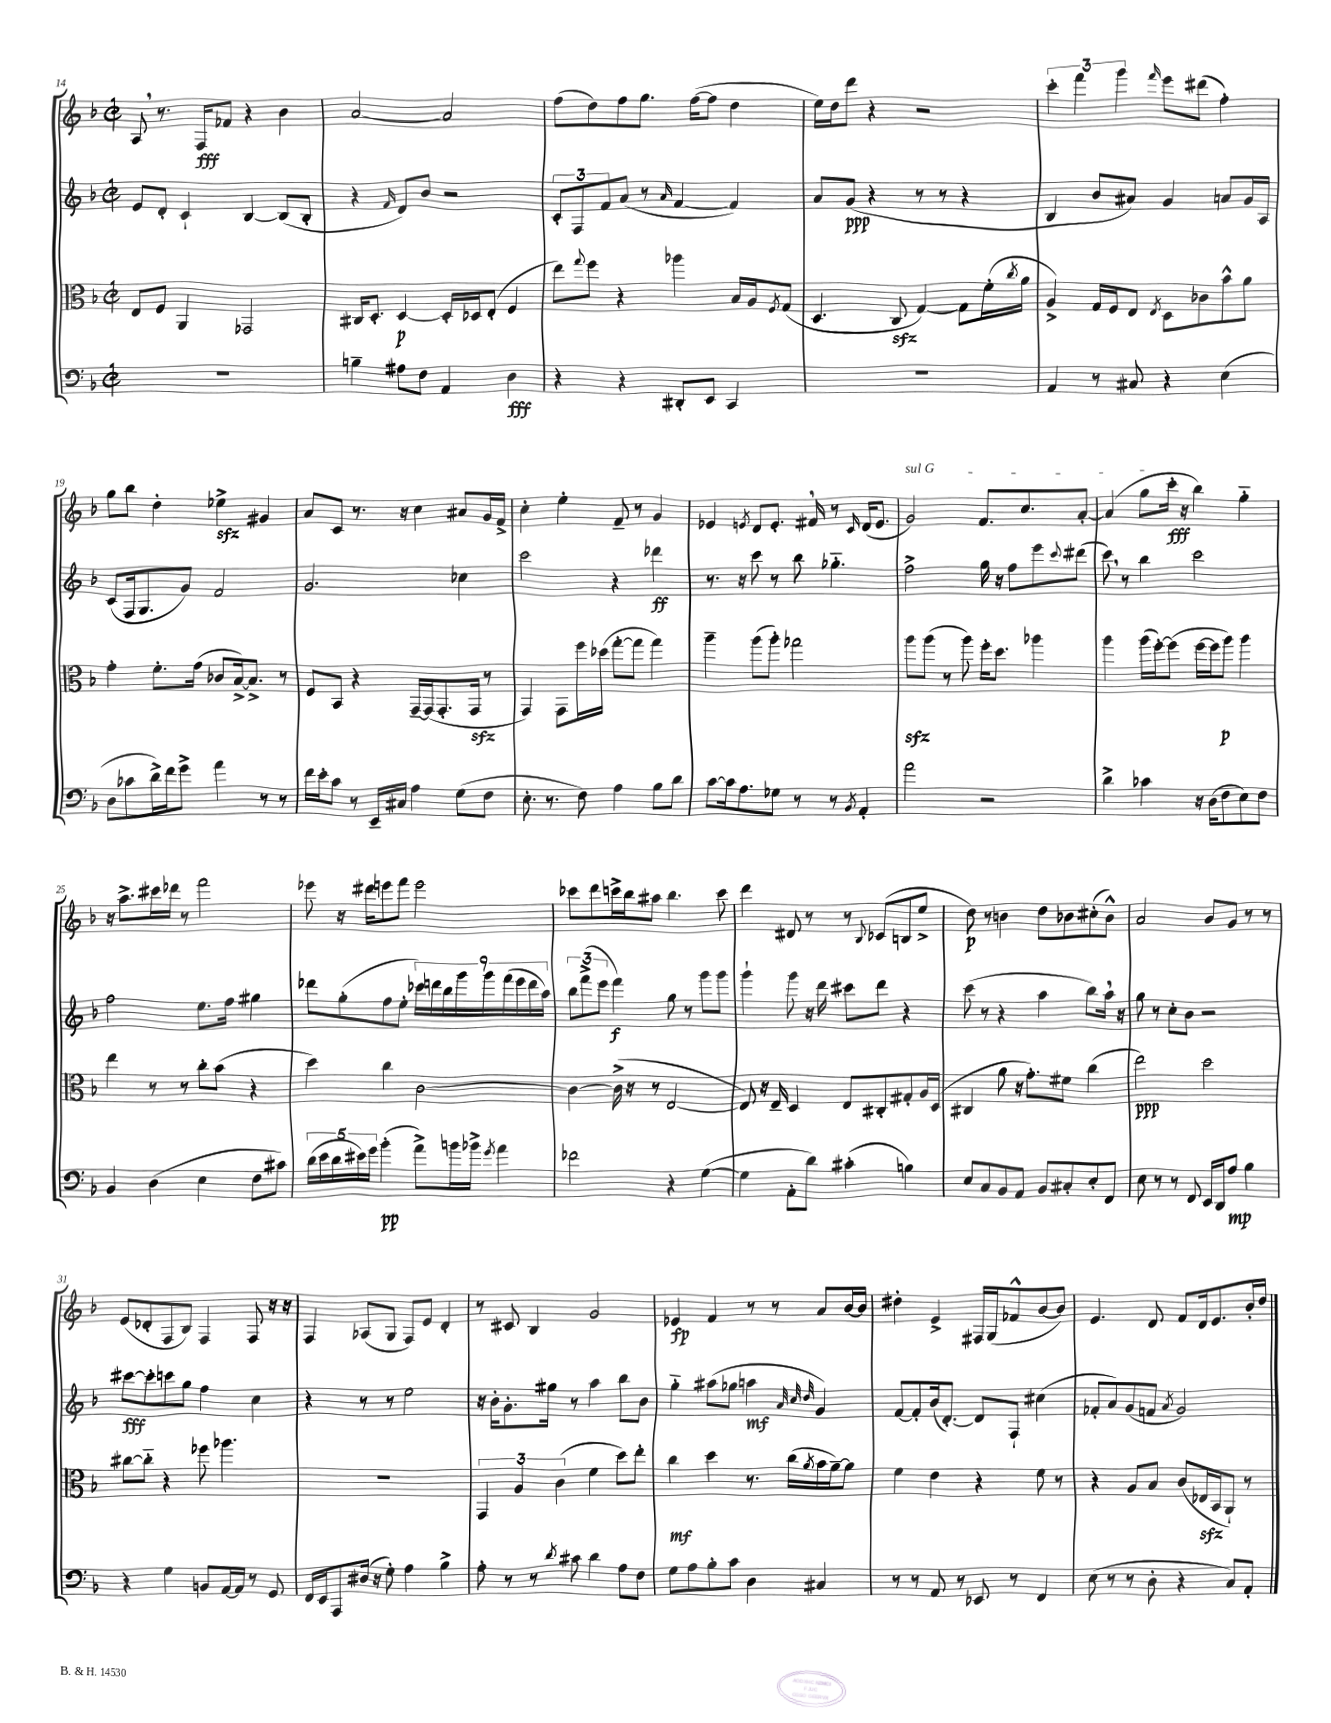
<<
\new StaffGroup <<
\new Staff = "s0" {
    \clef treble \key f \major \defaultTimeSignature \time 2/2
    a8 \breathe r8. f16\fff fes'8 r4 bes'4 |
    a'2~ a'2 |
    f''8( d''8) f''8 g''8. f''16~( f''8 d''4 |
    e''16) d''16 d'''8 r4 r2 |
    \tuplet 3/2 { c'''4-. f'''4 g'''4 } \grace { f'''16 } e'''8 dis'''8( f''4-.) |
    g''8 bes''8 d''4-. ees''4->\sfz gis'4 |
    a'8 c'8 r8. r16 c''4 ais'8 g'16 f'16-> |
    c''4-. e''4-. f'8-- r8 g'4 |
    ees'4 \acciaccatura { e'8 } d'8 e'8.-. fis'16 \breathe r8 \grace { c'16 } d'16( e'8. |
    \once \override TextSpanner.bound-details.left.text = \markup { \italic "sul G" } g'2\startTextSpan) f'8. c''8. a'8~-. |
    a'4( g''8 c'''16-.\fff\stopTextSpan r16 bes''4) g''4-_ |
    r16 a''8.-> cis'''16 des'''16 r8 f'''2 |
    ees'''8 r16 dis'''16 e'''8 f'''8 e'''2 |
    ces'''8 d'''8 c'''16-> bes''16 ais''8 bes''4. c'''8 |
    d'''4 dis'8 r8 r8 \appoggiatura { bes8 } ces'8( b8 e''8-> |
    d''8\p) r8 b'4 d''8 bes'8 cis''8-.( bes'8-^) |
    a'2 bes'8 g'8 r8 r8 |
    e'8( des'8-. f8 bes8) f4 f8 r16 r16 |
    f4 aes8( g8 f8) e'8 d'4-. |
    r8 cis'8 bes4 g'2 |
    ees'4\fp f'4 r8 r8 a'8 bes'16~ bes'16 |
    dis''4-. e'4-> fis16 g16( fes'8-^ bes'8~ bes'8) |
    e'4. d'8 f'8 d'16 e'8. bes'16-. d''16 \bar "|." |
}
\new Staff = "s1" {
    \clef treble \key f \major \defaultTimeSignature \time 2/2
    e'8 d'8-. c'4-! bes4~ bes8( bes8-. |
    r4 \grace { f'16 } d'8) bes'8 r2 |
    \tuplet 3/2 { c'8-. f8 f'8 } a'8( r8 \grace { a'16 } f'4~ f'4) |
    a'8 g'8\ppp( r4 r8 r8 r4 |
    bes4 bes'8 ais'8) g'4 a'8 g'16 a16 |
    c'8( f16 g8. g'8) f'2 |
    g'2. ces''4 |
    c'''2 r4 des'''4\ff |
    r8. r16 c'''8 r8 bes''8 ges''4.-_ |
    f''2-> g''16 r16 f''8 e'''8 \appoggiatura { c'''8 } dis'''8( |
    c'''8) \breathe r8 bes''4 c'''2 |
    f''2 e''8. f''16 gis''4 |
    des'''8 g''8-.( f''8 e''8-. \tuplet 9/8 { ces'''16) d'''16 bes''16 g'''16 g'''16 f'''16( e'''16 d'''16 a''16) } |
    \tuplet 3/2 { bes''8 f'''8->( e'''8 } f'''4\f) g''8 r8 g'''8 g'''8 |
    g'''4-! g'''8 r16 d'''16 cis'''8 d'''8 r4 |
    c'''8( r8 r4 a''4 bes''8) a''16 \breathe r16 |
    g''8 r8 c''8-. bes'8 r2 |
    cis'''8~\fff cis'''8-. c'''8 g''8 f''4 c''4 |
    r4 r8 r8 e''2 |
    r16 bes'16-. g'8.-. gis''16 r8 a''4 bes''8 bes'8 |
    g''4-_ ais''8( ges''8 a''4\mf \grace { a'32 c''32 d''32 } g'4) |
    f'8~ f'8-. bes'16( d'8.~-.) d'8 f8-! cis''4( |
    fes'8-. a'8) g'8( f'8 \acciaccatura { a'8 } g'2) \bar "|." |
}
\new Staff = "s2" {
    \clef alto \key f \major \defaultTimeSignature \time 2/2
    e8 f8 a,4 ges,2 |
    cis16 d8.-. d4~\p d16-. des16 e8-.( f4 |
    e''8) \appoggiatura { g''8 } f''8 r4 aes''4 bes16 a16 \acciaccatura { f8 } g8( |
    d4. c8\sfz g4~) g8 f'16-.( \acciaccatura { c''8 } a'16 |
    a4->) g16 f16 e8 \acciaccatura { e8 } d8 ces'8 bes'8-^ a'8 |
    g'4-. f'8.-. g'16( ces'8 bes16~->) bes8.-> r8 |
    f8 bes,8 r4 g,16~-- g,16( g,8.-. g,16\sfz r8 |
    g,4) g,8 f''16 des''16( g''8~-. g''8 g''4) |
    a''4-- a''8( a''8-.) ges''2 |
    a''8\sfz a''8( r8 a''8) f''16-. d''8. aes''4 |
    a''4 a''16( f''16~-.) f''8( f''16~ f''16 a''8\p) a''4 |
    e''4 r8 r8 c''8-. bes'8( r4 |
    d''4) c''4 c'2~ |
    c'4~ c'16->( r16 r8 e2~ |
    e8) r16 e16-- d4 e8 cis8-. gis8-. a16 d16( |
    cis4 a'8 r16 g'8.-.) fis'8 c''4( |
    e''2\ppp) d''2 |
    cis''8~ cis''8-_ r4 fes''8 aes''4. |
    R1 |
    \tuplet 3/2 { g,4 a4 c'4( } f'4 d''8) e''8-. |
    c''4\mf d''4 r8. c''16( \acciaccatura { a'8 } bes'16 a'16~--) a'8 |
    f'4 e'4 r4 f'8 r8 |
    r4 a8 bes8 c'8( ees16\sfz bes,16 a,8-!) r8 \bar "|." |
}
\new Staff = "s3" {
    \clef bass \key f \major \defaultTimeSignature \time 2/2
    R1 |
    b4-- ais8 f8 a,4 d4\fff |
    r4 r4 dis,8-. e,8 c,4 |
    R1 |
    a,4 r8 cis8 r4 e4( |
    d8 ces'8 d'16->) f'16 g'8-> a'4 r8 r8 |
    f'16 e'16-. c'8 r8 e,16-- cis16 a4 g8( f8 |
    e8.-. r8. f8) a4 bes8 d'8 |
    c'8~ c'16 a8. ges8 r8 r8 \acciaccatura { bes,8 } a,4-. |
    a'2 r2 |
    d'4-> ces'4 r16 d16( f8 e8) f8 |
    bes,4 d4( e4 f8 cis'8) |
    \tuplet 5/4 { d'16( e'16 d'16 eis'16) g'16 } bes'4-.\pp( a'8->) b'16 bes'16-> \acciaccatura { g'8 } a'4 |
    fes'2 r4 g4~( |
    g4 a,8-. d'8) cis'4-.( b4) |
    e8 c8 bes,8 a,8 bes,8 cis8-. e8-. f,8 |
    e8 r8 r8 f,8 e,16 d,16 a8\mp bes4 |
    r4 g4 b,8 a,16~ a,16 r8 g,8 |
    f,16 e,16 a,,8 dis16( r16 g8-.) a4 bes4-> |
    a8-. r8 r8 \acciaccatura { d'8 } cis'8 d'4 a8 f8 |
    g8 a8 bes8-. c'8 d4 cis4 |
    r8 r8 a,8 r8 ees,8 r8 f,4 |
    e8( r8 r8 d8-. r4 c8) a,8-. \bar "|." |
}
>>
>>
\layout { \context { \Score currentBarNumber = #14 } }
